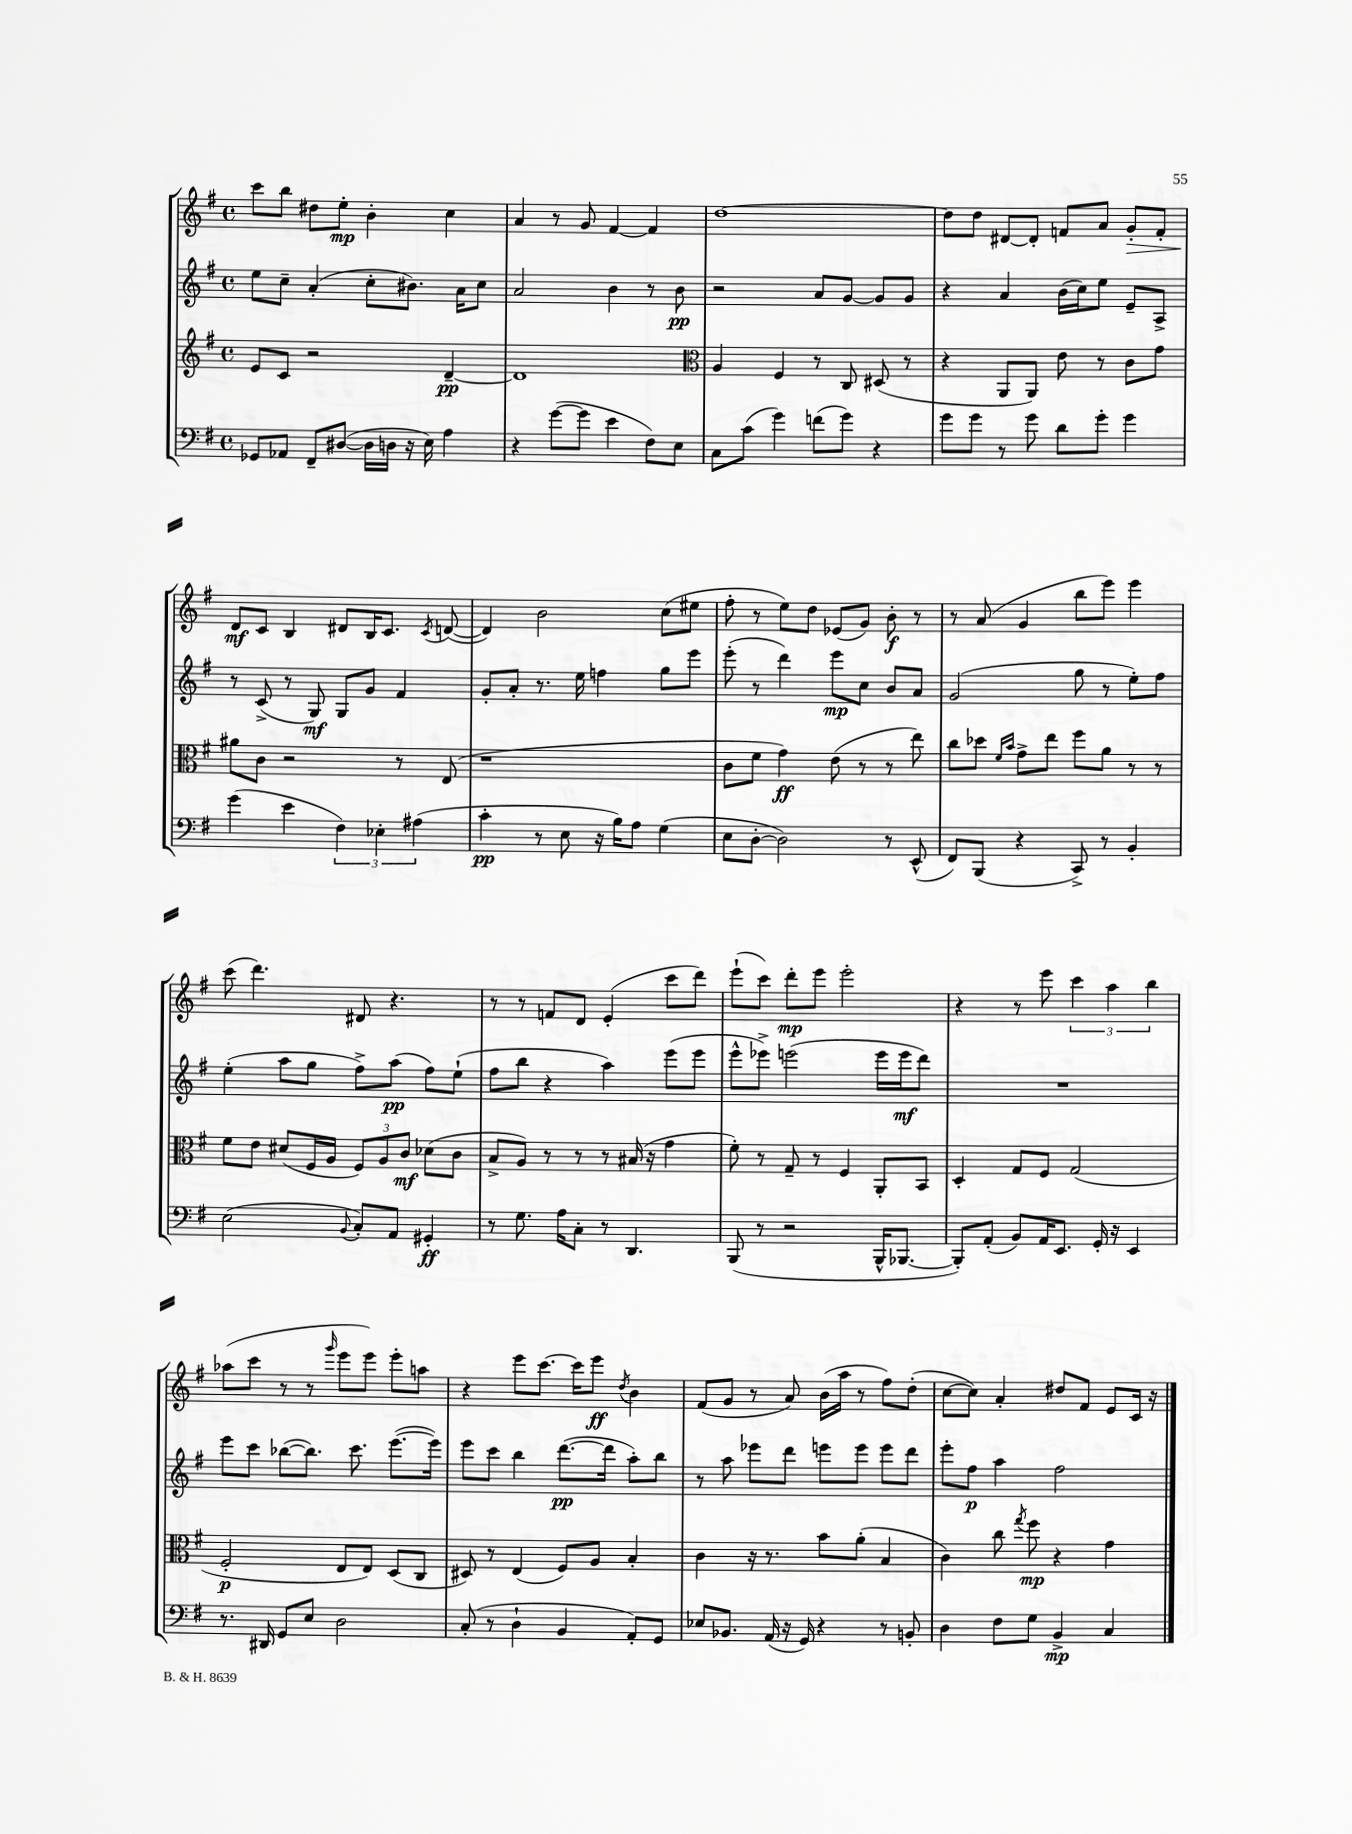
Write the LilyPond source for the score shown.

<<
\new StaffGroup <<
\new Staff = "s0" {
    \clef treble \key g \major \defaultTimeSignature \time 4/4
    \autoBeamOff c'''8[ b''8] dis''8[ e''8]-.\mp b'4-. c''4 |
    a'4 r8 g'8 fis'4~ fis'4 |
    d''1~ |
    d''8[ d''8] dis'8[~ dis'8]-. f'8[ a'8] g'8[-.\> f'8]-. |
    d'8[\mf\! c'8] b4 dis'8[ b16 c'8.] \acciaccatura { c'8 } d'8~( |
    d'4) b'2 c''8[( eis''8] |
    fis''8-. r8 e''8[) d''8] ees'8[( g'8]) b'8-.\f r8 |
    r8 a'8( g'4 b''8[ e'''8]) e'''4 |
    c'''8( d'''4.) dis'8 r4. |
    r8 r8 f'8[ d'8] e'4-.( c'''8[ d'''8]) |
    e'''8[-!( c'''8]) d'''8[-.\mp e'''8] e'''2-. |
    r4 r8 e'''8 \tuplet 3/2 { c'''4 a''4 b''4 } |
    aes''8[( c'''8] r8 r8 \grace { g'''16 } e'''8[ e'''8]) e'''8[-. a''8] |
    r4 e'''8[ c'''8.]~ c'''16[ e'''8]\ff \acciaccatura { d''8 } b'4 |
    fis'8[( g'8] r8 a'8) b'16[( a''16] r8 fis''8[) d''8]-.( |
    c''8[~ c''8]) a'4-. dis''8[ fis'8] e'8[ c'16] r16 \bar "|." |
}
\new Staff = "s1" {
    \clef treble \key g \major \defaultTimeSignature \time 4/4
    \autoBeamOff e''8[ c''8]-- a'4-.( c''8[-. bis'8.]) a'16[ c''8] |
    a'2 b'4 r8 b'8\pp |
    r2 a'8[ g'8]~ g'8[ g'8] |
    r4 a'4 b'16[( c''16) e''8] e'8[-- a8]-> |
    r8 c'8->( r8 g8\mf) g8[ g'8] fis'4 |
    g'8[-. a'8]-. r8. e''16 f''4 g''8[ e'''8] |
    e'''8-.( r8 d'''4) e'''8[\mp c''8] b'8[ a'8] |
    g'2( g''8 r8 e''8[-.) fis''8] |
    e''4-.( a''8[ g''8] fis''8[->) a''8]\pp( fis''8[) e''8]-!( |
    fis''8[ b''8] r4 a''4) e'''8[( e'''8] |
    e'''8[-^ ees'''8]->) e'''2( e'''16[ e'''16\mf d'''8]) |
    R1 |
    e'''8[ c'''8] bes''8[~( bes''8.]) c'''8. e'''8.[~( e'''16]) |
    e'''8[ c'''8] b''4 d'''8.[~\pp( d'''16] a''8[-.) b''8] |
    r8 a''8 ees'''8[ d'''8] e'''8[ e'''8] e'''8[ d'''8] |
    e'''8[-. fis''8]\p a''4 fis''2 \bar "|." |
}
\new Staff = "s2" {
    \clef treble \key g \major \defaultTimeSignature \time 4/4
    \autoBeamOff e'8[ c'8] r2 d'4~--\pp |
    d'1 |
    \clef alto a4 fis4 r8 c8 dis8( r8 |
    r4 a,8[ a,8]) e'8 r8 c'8[ g'8] |
    ais'8[ c'8] r2 r8 e8( |
    r1 |
    c'8[ fis'8] g'4\ff) e'8( r8 r8 e''8) |
    c''8[ des''8] \grace { fis'16[ b'16] } g'8[-> e''8] fis''8[ a'8] r8 r8 |
    fis'8[ e'8] dis'8[( fis16 a16] \tuplet 3/2 { fis8[) a8 c'8]\mf } des'8[( c'8] |
    b8[-> a8]) r8 r8 r8 bis16( r16 g'4 |
    fis'8-.) r8 g8-- r8 fis4 a,8[-. b,8] |
    d4-. g8[ fis8] g2( |
    fis2-.\p e8[ e8]) d8[( c8] |
    dis8) r8 e4( fis8[) a8] b4-. |
    c'4 r16 r8. b'8[ a'8]-.( b4 |
    c'4) c''8 \acciaccatura { g''8 } fis''8\mp r4 g'4 \bar "|." |
}
\new Staff = "s3" {
    \clef bass \key g \major \defaultTimeSignature \time 4/4
    \autoBeamOff ges,8[ aes,8] fis,8[-- dis8]~( dis16[ d16] r16 e16) a4 |
    r4 g'8[~( g'8] e'4 fis8[) e8] |
    c8[ c'8]( g'4) f'8[( g'8]) r4 |
    g'8[ g'8] r8 g'8 d'8[ g'8]-. g'4 |
    g'4( e'4 \tuplet 3/2 { fis4) ees4-. ais4( } |
    c'4-.\pp r8 e8 r16 b16[) a8] g4( |
    e8[ d8]~-. d2) r8 e,8-^( |
    fis,8[) b,,8]( r4 c,8->) r8 b,4-. |
    e2( \appoggiatura { b,8 } c8[-.) a,8] gis,4-.\ff |
    r8 g8. a16[ c8]-. r8 d,4. |
    b,,8( r8 r2 b,,16[-^ bes,,8.]~ |
    bes,,8[-.) a,8]-.( b,8[) a,16 e,8.] g,16-. r16 e,4 |
    r8. dis,16 g,8[ e8] d2 |
    c8-.( r8 d4-! b,4 a,8[-.) g,8] |
    ees8[ bes,8.] a,16( r16 g,16) r4 r8 b,8-. |
    d4 fis8[ g8] b,4->\mp c4 \bar "|." |
}
>>
>>
\layout { \context { \Score \remove "Bar_number_engraver" } }
